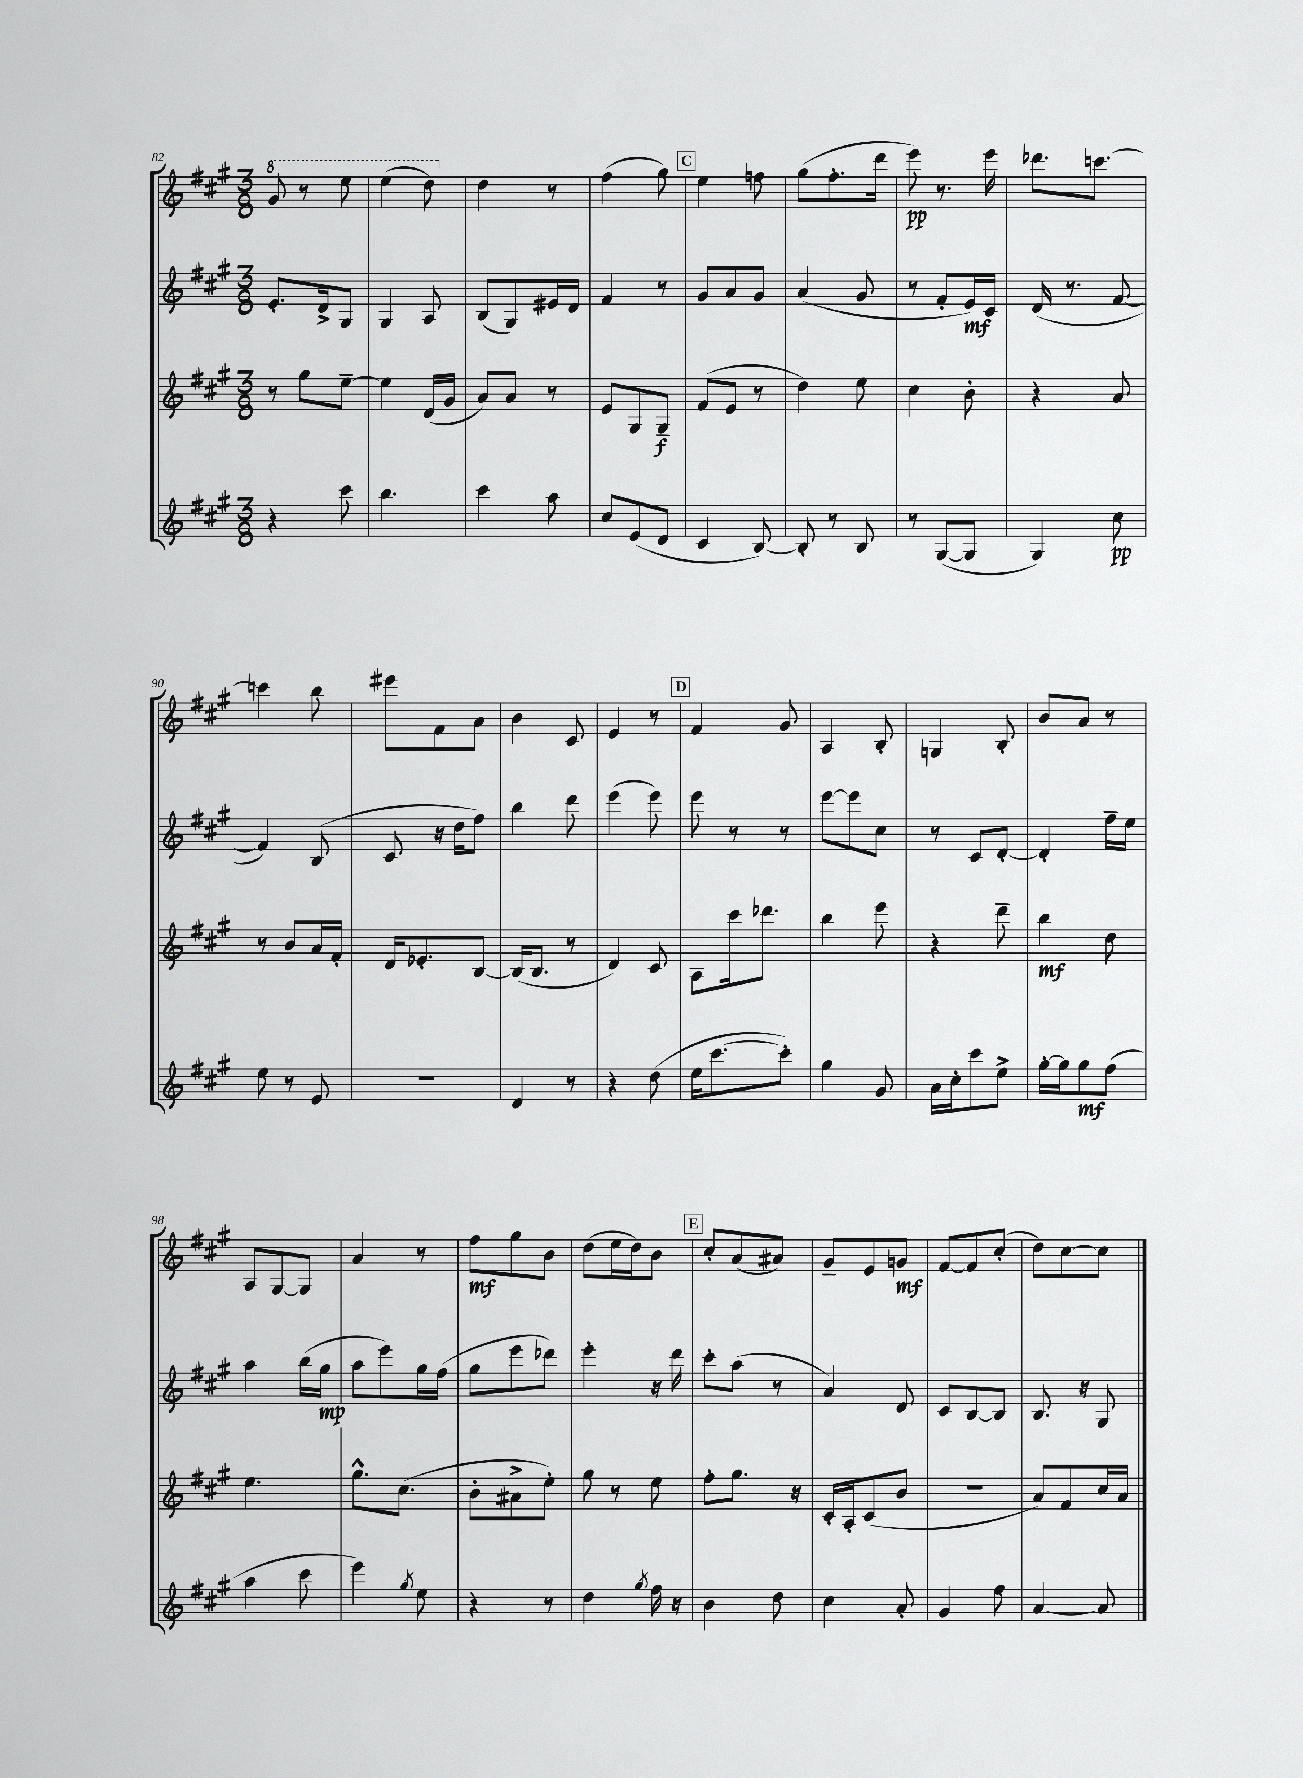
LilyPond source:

<<
\new StaffGroup <<
\new Staff = "s0" {
    \clef treble \key a \major \numericTimeSignature \time 3/8
    \ottava #1 gis''8 r8 e'''8 |
    e'''4( d'''8) \ottava #0 |
    d''4 r8 |
    fis''4( gis''8) |
    \mark \markup { \box "C" } e''4 f''8 |
    gis''8( fis''8.-. d'''16 |
    e'''8\pp) r8. e'''16 |
    des'''8. c'''8.~ |
    c'''4 b''8 |
    eis'''8 fis'8 a'8 |
    b'4 cis'8 |
    e'4 r8 |
    \mark \markup { \box "D" } fis'4 gis'8 |
    a4 b8-. |
    g4 b8-. |
    b'8 a'8 r8 |
    a8 gis8~ gis8 |
    a'4 r8 |
    fis''8\mf gis''8 b'8 |
    d''8( e''16 d''16) b'8 |
    \mark \markup { \box "E" } cis''8-. a'8( ais'8) |
    gis'8-- e'8 g'8\mf |
    fis'8~ fis'8 cis''8-.( |
    d''8) cis''8~ cis''8 \bar "|." |
}
\new Staff = "s1" {
    \clef treble \key a \major \numericTimeSignature \time 3/8
    e'8.-. d'16-> gis8 |
    gis4 a8 |
    b8( gis8) eis'16 d'16 |
    fis'4 r8 |
    \mark \markup { \box "C" } gis'8 a'8 gis'8 |
    a'4( gis'8 |
    r8 fis'8-. e'16\mf) cis'16 |
    d'16( r8. fis'8~ |
    fis'4) b8( |
    cis'8 r16 d''16 fis''8) |
    b''4 d'''8 |
    e'''4( e'''8) |
    \mark \markup { \box "D" } e'''8 r8 r8 |
    e'''8~ e'''8 cis''8 |
    r8 cis'8 d'8~-. |
    d'4-. fis''16-- e''16 |
    a''4 b''16( gis''16\mp |
    a''8 e'''8) gis''16 fis''16( |
    gis''8 e'''8 des'''8) |
    e'''4-. r16 d'''16 |
    \mark \markup { \box "E" } cis'''8-. a''8( r8 |
    a'4) d'8 |
    cis'8 b8~ b8 |
    b8. r16 gis8 \bar "|." |
}
\new Staff = "s2" {
    \clef treble \key a \major \numericTimeSignature \time 3/8
    r8 gis''8 e''8~-- |
    e''4 d'16( gis'16 |
    a'8) a'8 r8 |
    e'8 gis8 gis8--\f |
    \mark \markup { \box "C" } fis'8( e'8 r8 |
    d''4) e''8 |
    cis''4 b'8-. |
    r4 a'8 |
    r8 b'8 a'16 fis'16-. |
    d'16 ees'8.-. b8~ |
    b16( b8. r8 |
    d'4) cis'8 |
    \mark \markup { \box "D" } a8 cis'''16 des'''8. |
    b''4 e'''8 |
    r4 d'''8-- |
    b''4\mf d''8 |
    e''4. |
    gis''8.-^ cis''8.( |
    b'8-. ais'8-> e''8-.) |
    gis''8 r8 e''8 |
    \mark \markup { \box "E" } fis''8-. gis''8. r16 |
    cis'16-. a16-. cis'8( b'8 |
    R4. |
    a'8) fis'8 cis''16 a'16 \bar "|." |
}
\new Staff = "s3" {
    \clef treble \key a \major \numericTimeSignature \time 3/8
    r4 cis'''8 |
    b''4. |
    cis'''4 a''8 |
    cis''8 e'8( d'8 |
    \mark \markup { \box "C" } cis'4 b8~) |
    b8-. r8 b8 |
    r8 gis8~( gis8 |
    gis4) cis''8\pp |
    e''8 r8 e'8 |
    R4. |
    d'4 r8 |
    r4 d''8( |
    \mark \markup { \box "D" } e''16 cis'''8.~ cis'''8-.) |
    gis''4 gis'8 |
    a'16 cis''16-. cis'''8 e''8-> |
    gis''16~-. gis''16 gis''8\mf fis''8( |
    a''4 cis'''8 |
    e'''4) \acciaccatura { gis''8 } e''8 |
    r4 r8 |
    d''4 \acciaccatura { gis''8 } fis''16 r16 |
    \mark \markup { \box "E" } b'4 d''8 |
    cis''4 a'8-. |
    gis'4 fis''8 |
    a'4~ a'8 \bar "|." |
}
>>
>>
\layout { \context { \Score currentBarNumber = #82 } }
